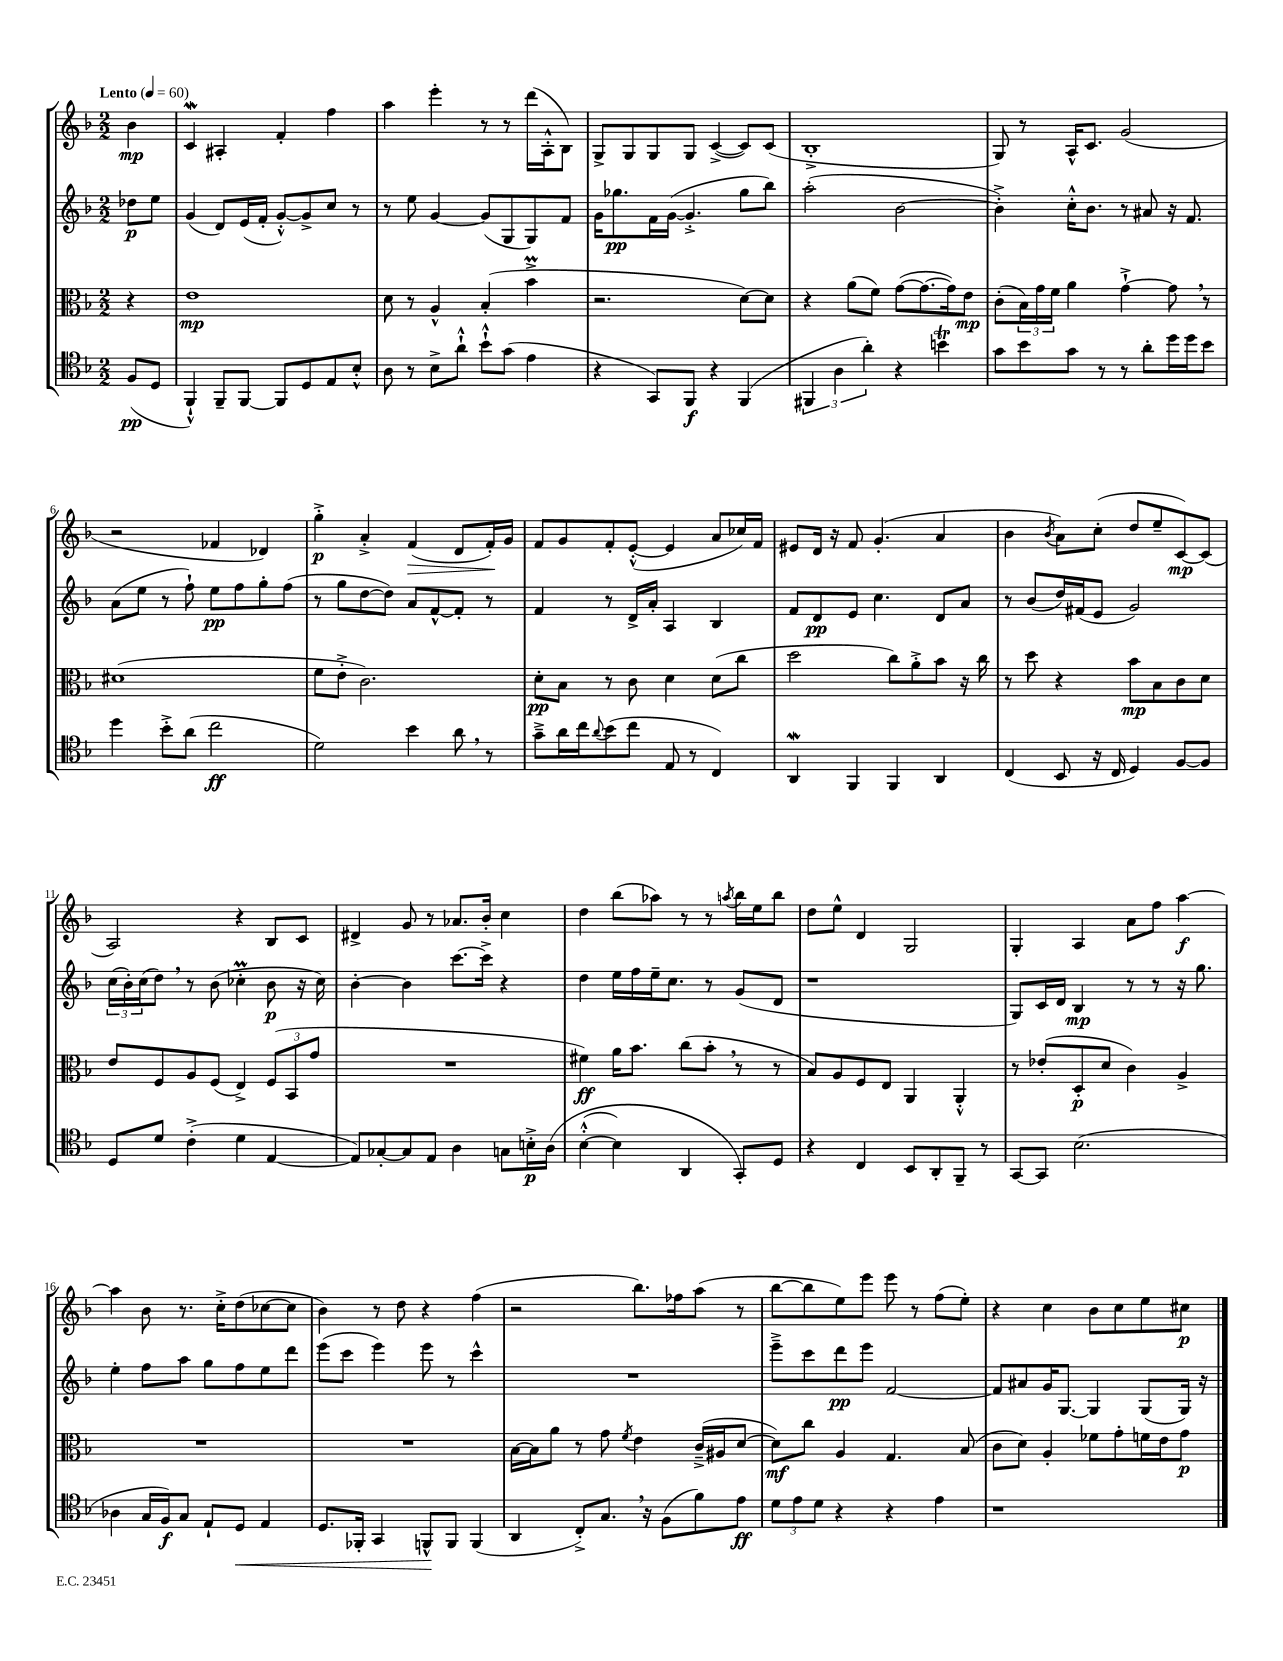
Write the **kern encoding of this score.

**kern	**kern	**kern	**kern
*staff4	*staff3	*staff2	*staff1
*clefC4	*clefC3	*clefG2	*clefG2
*k[b-]	*k[b-]	*k[b-]	*k[b-]
*M2/2	*M2/2	*M2/2	*M2/2
*MM60	*MM60	*MM60	*MM60
(8F/L	4r	8dd-\L	4b-\
8D/J	.	8ee\J	.
=	=	=	=
4FF`^^/)	1e	(4g/	4c/
8FF~/L	.	8d/L)	4A#'/
[8FF/J	.	(16e/L	.
.	.	16f'/JJ	.
8FF/]L	.	[8g'^^/L)	4f'/
8D/	.	8g^/]	.
8E/	.	8cc/J	4ff\
8B-'^^/J	.	8r	.
=	=	=	=
8A\	8d\	8r	4aa\
8r	8r	8ee\	.
8B-^\L	4A^^/	[4g/	4eee'\
8a`^^\J	.	.	.
8b-`^^\L	(4B-'/	(8g/]L	8r
(8g\J	.	8G/	8r
4e\	4b-^\	8G/)	(16ddd\LL
.	.	.	16A'^^\J
.	.	8f/J	8B-\J)
=	=	=	=
4r	2.r	16g\LK	8G^/L
.	.	8.gg-\	.
.	.	.	8G/
8GG/L)	.	16f\L	8G/
.	.	([16g\JJ	.
8FF/J	.	4.g'^/]	8G/J
4r	.	.	([4c^/
(4FF/	[8d\L)	8gg-\L	8c/]L)
.	8d\]J	8bb-\J)	(8c/J
=	=	=	=
6FF#/	4r	(2aa'\	1B-'^
6A\	.	.	.
.	(8a\L	.	.
6a'\)	.	.	.
.	8f\J)	.	.
4r	([8g\L	[2b-\	.
.	8.g\_	.	.
4b\	.	.	.
.	16g\]k)	.	.
.	8e\J	.	.
=	=	=	=
8g\L	(8c'\L	4b-'^\])	8G/)
8b-\	24B-\L)	.	8r
.	24g\	.	.
.	24f\JJ	.	.
8g\J	4a\	16cc'^^\LK	16A^^/LK
.	.	8.b-\J	8.c/J
8r	.	.	.
8r	[4g`^\	8r	(2g/
8a'\L	.	8a#/	.
16dd\L	8g\]	16r	.
16dd\J	.	8.f/	.
8b-\J	8r	.	.
=	=	=	=
4dd\	(1d#	(8a\L	2r
.	.	8ee\J	.
8b-'^\L	.	8r	.
(8a\J	.	8ff`\)	.
2cc\	.	8ee\L	4f-/
.	.	8ff\	.
.	.	8gg'\	4d-/)
.	.	(8ff\J	.
=	=	=	=
2d\)	8f\L	8r	4gg'^\
.	8e'^\J	8gg\L	.
.	2.c\)	[8dd\	4a'^/
.	.	8dd\]J)	.
4b-\	.	8a/L	(4f/
.	.	[8f^^/	.
8a\	.	8f'/]J	8d/L
8r	.	8r	16f'/L)
.	.	.	16g/JJ
=	=	=	=
8g~^\L	8d'\L	4f/	8f/L
16a\L	8B-\J	.	8g/
16cc\J	.	.	.
8qqa/	.	.	.
(8b-\	8r	8r	8f'/
8cc\J	8c\	16d^/LL	([8e'^^/J
.	.	16a'/JJ	.
8E/	4d\	4A/	4e/]
8r	.	.	.
4C/)	(8d\L	4B-/	8a/L
.	8cc\J	.	16cc-/L)
.	.	.	16f/JJ
=	=	=	=
4AA/	2dd\	8f/L	8e#/L
.	.	8d/	16d/Jk
.	.	.	16r
4FF/	.	8e/J	8f/
.	.	4.cc\	(4.g'/
4FF/	8cc\L)	.	.
.	8a'^\	.	.
4AA/	8b-\J	8d/L	4a/
.	16r	8a/J	.
.	16cc\	.	.
=	=	=	=
(4C/	8r	8r	4b-\
.	8dd\	(8b-/L	.
.	.	.	8qb-/
8BB-/	4r	16dd/L)	8a\L)
.	.	(16f#/J	.
16r	.	8e/J	(8cc'\J
16C/	.	.	.
4D/)	8b-\L	2g/)	8dd/L
.	8B-\	.	8ee~/
[8F/L	8c\	.	[8c/)
8F/]J	8d\J	.	(8c/]J
=	=	=	=
8D/L	8e/L	(24cc\LL	2A/)
.	.	24b-'\)	.
.	.	(24cc\J	.
8d/J	8F/	8dd\J)	.
(4c'^\	8A/	8r	.
.	(8F/J	(8b-\	.
4d\	4E^/)	4cc-'\	4r
[4E/	(12F/L	8b-\	8B-/L
.	12BB-/	.	.
.	.	16r	8c/J
.	12g/J	.	.
.	.	16cc-\)	.
=	=	=	=
8E/]L)	1r	[4b-'\	4d#^/
[8G-'/	.	.	.
8G-/]	.	4b-\]	8g/
8E/J	.	.	8r
4A\	.	[8.ccc\L	8.a-/L
.	.	16ccc^\]Jk	16b-'/Jk
8G\L	.	4r	4cc\
16B'^\L	.	.	.
&(16A\JJ	.	.	.
=	=	=	=
([4B-'^^\	4f#\)	4dd\	4dd\
4B-\])	16a\LK	16ee\LL	(8bb-\L
.	8.b-\J	16ff\	.
.	.	16ee~\J	8aa-\J)
.	.	8.cc\J	.
4AA/	(8cc\L	.	8r
.	8b-'\J	8r	8r
.	.	.	8qaa/
8GG'/L&)	8r	(8g/L	16bb-\LL
.	.	.	16ee\J
8D/J	8r	8d/J	8bb-\J
=	=	=	=
4r	8B-/L)	1r	8dd\L
.	8A/	.	8ee^^\J
4C/	8F/	.	4d/
.	8E/J	.	.
8BB-/L	4AA/	.	2G/
8AA'/	.	.	.
8FF~/J	4AA'^^/	.	.
8r	.	.	.
=	=	=	=
[8GG/L	8r	8G/L)	4G'/
8GG/]J	(8e-'/L	16c/L	.
.	.	16d/JJ	.
(2.B-\	8D'/	4B-/	4A/
.	8d/J	.	.
.	4c\)	8r	8a\L
.	.	8r	8ff\J
.	4A^/	16r	[4aa\
.	.	8.gg\	.
=	=	=	=
4A-\	1r	4ee'\	4aa\]
16G/LL	.	8ff\L	8b-\
16F/J)	.	.	.
8G/J	.	8aa\J	8.r
8E`/L	.	8gg\L	.
.	.	.	16cc'^\LK
8D/J	.	8ff\	(8dd\
4E/	.	8ee\	[8cc-\
.	.	8ddd\J	8cc-\]J
=	=	=	=
8.D/L	1r	(8eee\L	4b-\)
.	.	8ccc\J	.
16FF-'/Jk	.	.	.
4GG/	.	4eee\)	8r
.	.	.	8dd\
8FF^^/L	.	8eee\	4r
8FF/J	.	8r	.
(4FF/	.	4ccc^^\	(4ff\
=	=	=	=
4AA/	[16B-\LL	1r	2r
.	16B-\]J	.	.
.	8a\J	.	.
8C'^/L)	8r	.	.
8.G/J	8g\	.	.
.	8qf/	.	.
.	4e\	.	8.bb-\L)
16r	.	.	.
(8F\L	.	.	.
.	.	.	16ff-\k
8f\)	(16c~^/LL	.	(8aa\J
.	16A#/J	.	.
8e\J	[8d/J	.	8r
=	=	=	=
12d\L	8d\]L)	8eee~^\L	[8bb-\L
12e\	.	.	.
.	8cc\J	8ccc\	8bb-\]
12d\J	.	.	.
4r	4A/	8ddd\	8ee\)
.	.	8eee\J	8eee\J
4r	4.G/	[2f/	8eee\
.	.	.	8r
4e\	.	.	(8ff\L
.	(8B-/	.	8ee'\J)
=	=	=	=
1r	8c\L	8f/]L	4r
.	8d\J)	8a#/	.
.	4A'/	16g/K	4cc\
.	.	[8.G/J	.
.	8f-\L	4G/]	8b-\L
.	8g'\	.	8cc\
.	16f\L	(8G/L	8ee\
.	16e\J	.	.
.	8g\J	16G/Jk)	8cc#\J
.	.	16r	.
==	==	==	==
*-	*-	*-	*-
